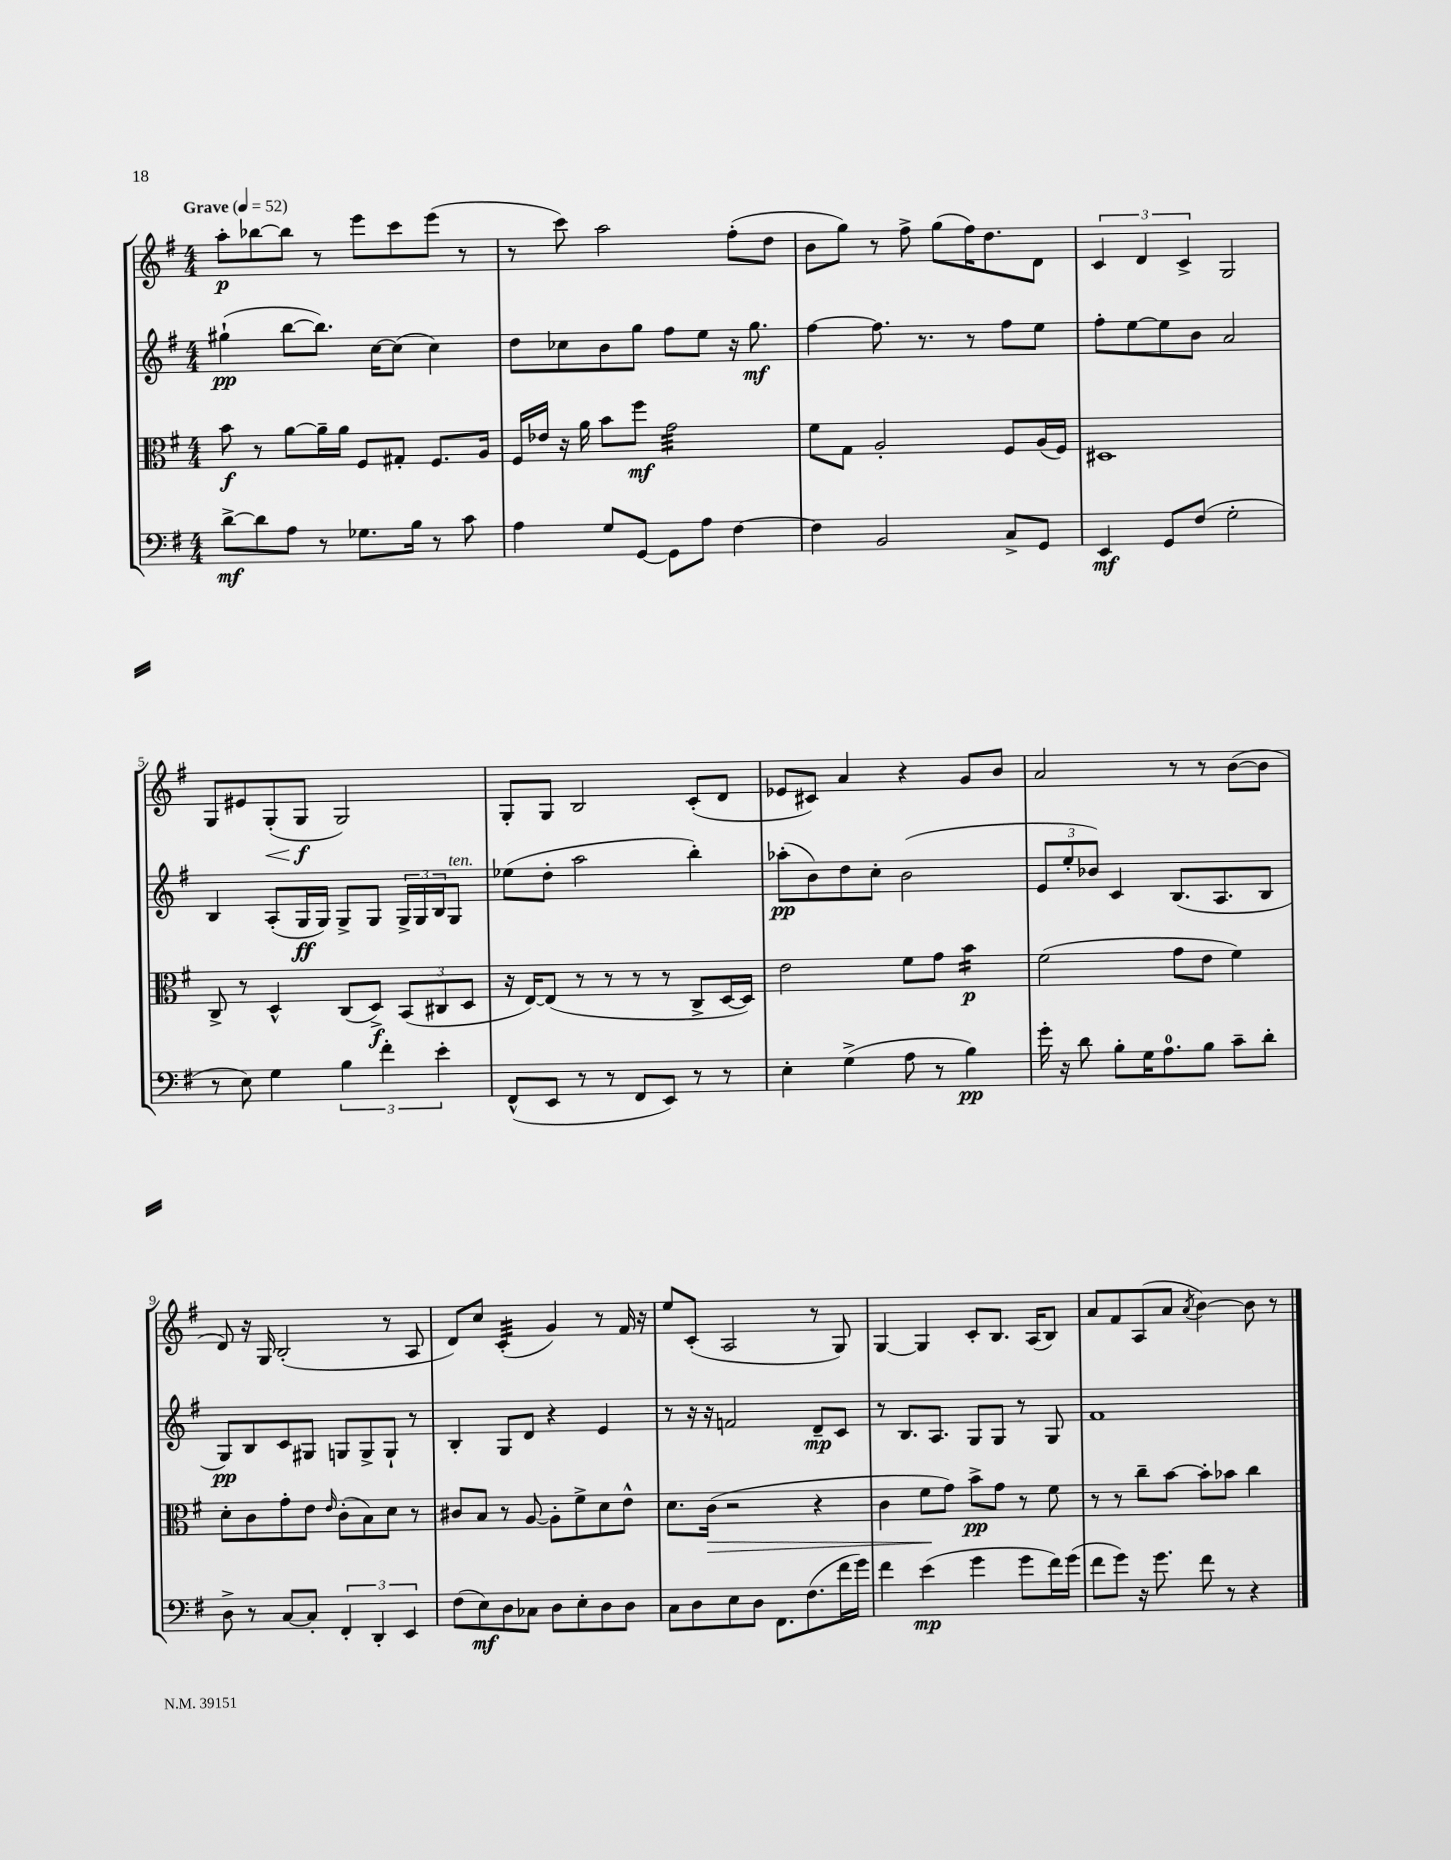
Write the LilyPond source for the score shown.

<<
\new StaffGroup <<
\new Staff = "s0" {
    \clef treble \key g \major \numericTimeSignature \time 4/4 \tempo "Grave" 4 = 52
    a''8-.\p bes''8~ bes''8 r8 e'''8 c'''8 e'''8( r8 |
    r8 c'''8) a''2 fis''8-.( d''8 |
    b'8 g''8) r8 fis''8-> g''8( fis''16) d''8. d'8 |
    \tuplet 3/2 { c'4 d'4 c'4-> } g2 |
    g8 eis'8 g8-.\<( g8\f\! g2) |
    g8-. g8 b2 c'8-.( d'8 |
    ees'8 cis'8) a'4 r4 g'8 b'8 |
    a'2 r8 r8 b'8~( b'8 |
    d'8) r16 g16 b2-.( r8 a8 |
    d'8) c''8 c'4:32-.( g'4) r8 fis'16 r16 |
    e''8 c'8-.( a2 r8 g8) |
    g4~ g4 c'8-. b8. a16( b8) |
    a'8 fis'8 a8( a'8 \acciaccatura { a'8 } b'4~) b'8 r8 \bar "|." |
}
\new Staff = "s1" {
    \clef treble \key g \major \numericTimeSignature \time 4/4
    gis''4-!\pp( b''8~ b''8.) c''16~ c''8( c''4) |
    d''8 ces''8 b'8 g''8 fis''8 e''8 r16 g''8.\mf |
    fis''4~ fis''8. r8. r8 fis''8 e''8 |
    fis''8-. e''8~ e''8 b'8 a'2 |
    b4 a8-.( g16\ff g16) g8-> g8 \tuplet 3/2 { g16-> g16 b16 } g8^\markup { \italic "ten." } |
    ees''8( d''8-. a''2 b''4-.) |
    aes''8-.\pp( b'8) d''8 c''8-. b'2( |
    \tuplet 3/2 { e'8 e''8-. bes'8) } c'4 b8.( a8. b8 |
    g8\pp) b8 c'8 gis8 g8 g8-> g8-! r8 |
    b4-. g8 d'8 r4 e'4 |
    r8 r16 r16 f'2 d'8--\mp c'8 |
    r8 b8. a8. g8 g8 r8 g8 |
    fis'1 \bar "|." |
}
\new Staff = "s2" {
    \clef alto \key g \major \numericTimeSignature \time 4/4
    b'8\f r8 a'8~ a'16-- a'16 fis8 gis8-. fis8. a16 |
    fis16 ees'16 r16 a'16 b'8 fis''8\mf g'2:32 |
    fis'8 g8 a2-. fis8 a16( fis16) |
    dis1 |
    c8-> r8 d4-^ c8( d8->\f) \tuplet 3/2 { b,8( cis8 d8 } |
    r16 e16~) e8( r8 r8 r8 r8 c8-> d16~ d16) |
    e'2 fis'8 g'8 b'4:16\p |
    fis'2( g'8 e'8 fis'4) |
    d'8-. c'8 g'8-. e'8 \grace { e'16 } c'8-.( b8) d'8 r8 |
    cis'8 b8 r8 a8~ a8-. fis'8-> d'8 e'8-^ |
    d'8. c'16\>( r2 r4 |
    c'4 fis'8\! g'8) b'8->\pp g'8 r8 fis'8 |
    r8 r8 c''8-- b'8~ b'8-. bes'8 c''4 \bar "|." |
}
\new Staff = "s3" {
    \clef bass \key g \major \numericTimeSignature \time 4/4
    d'8~->\mf d'8 a8 r8 ges8. b16 r8 c'8 |
    a4 g8 g,8~ g,8 a8 fis4~ |
    fis4 b,2 c8-> g,8 |
    e,4\mf g,8 fis8( g2-. |
    r8 e8) g4 \tuplet 3/2 { b4 fis'4-. e'4-. } |
    fis,8-^( e,8 r8 r8 fis,8 e,8) r8 r8 |
    e4-. g4->( a8 r8 b4\pp) |
    g'16-. r16 d'8 b8-. g16 a8.-0 b8 c'8-- d'8-. |
    d8-> r8 c8~ c8-. \tuplet 3/2 { fis,4-. d,4-. e,4 } |
    fis8( e8\mf) d8 ces8 d8 e8-. d8 d8 |
    c8 d8 e8 d8 fis,8. fis8.( fis'16 g'16) |
    fis'4 e'4\mp( g'4 g'8 fis'16) g'16( |
    fis'8 g'8) r16 g'8. fis'8 r8 r4 \bar "|." |
}
>>
>>
